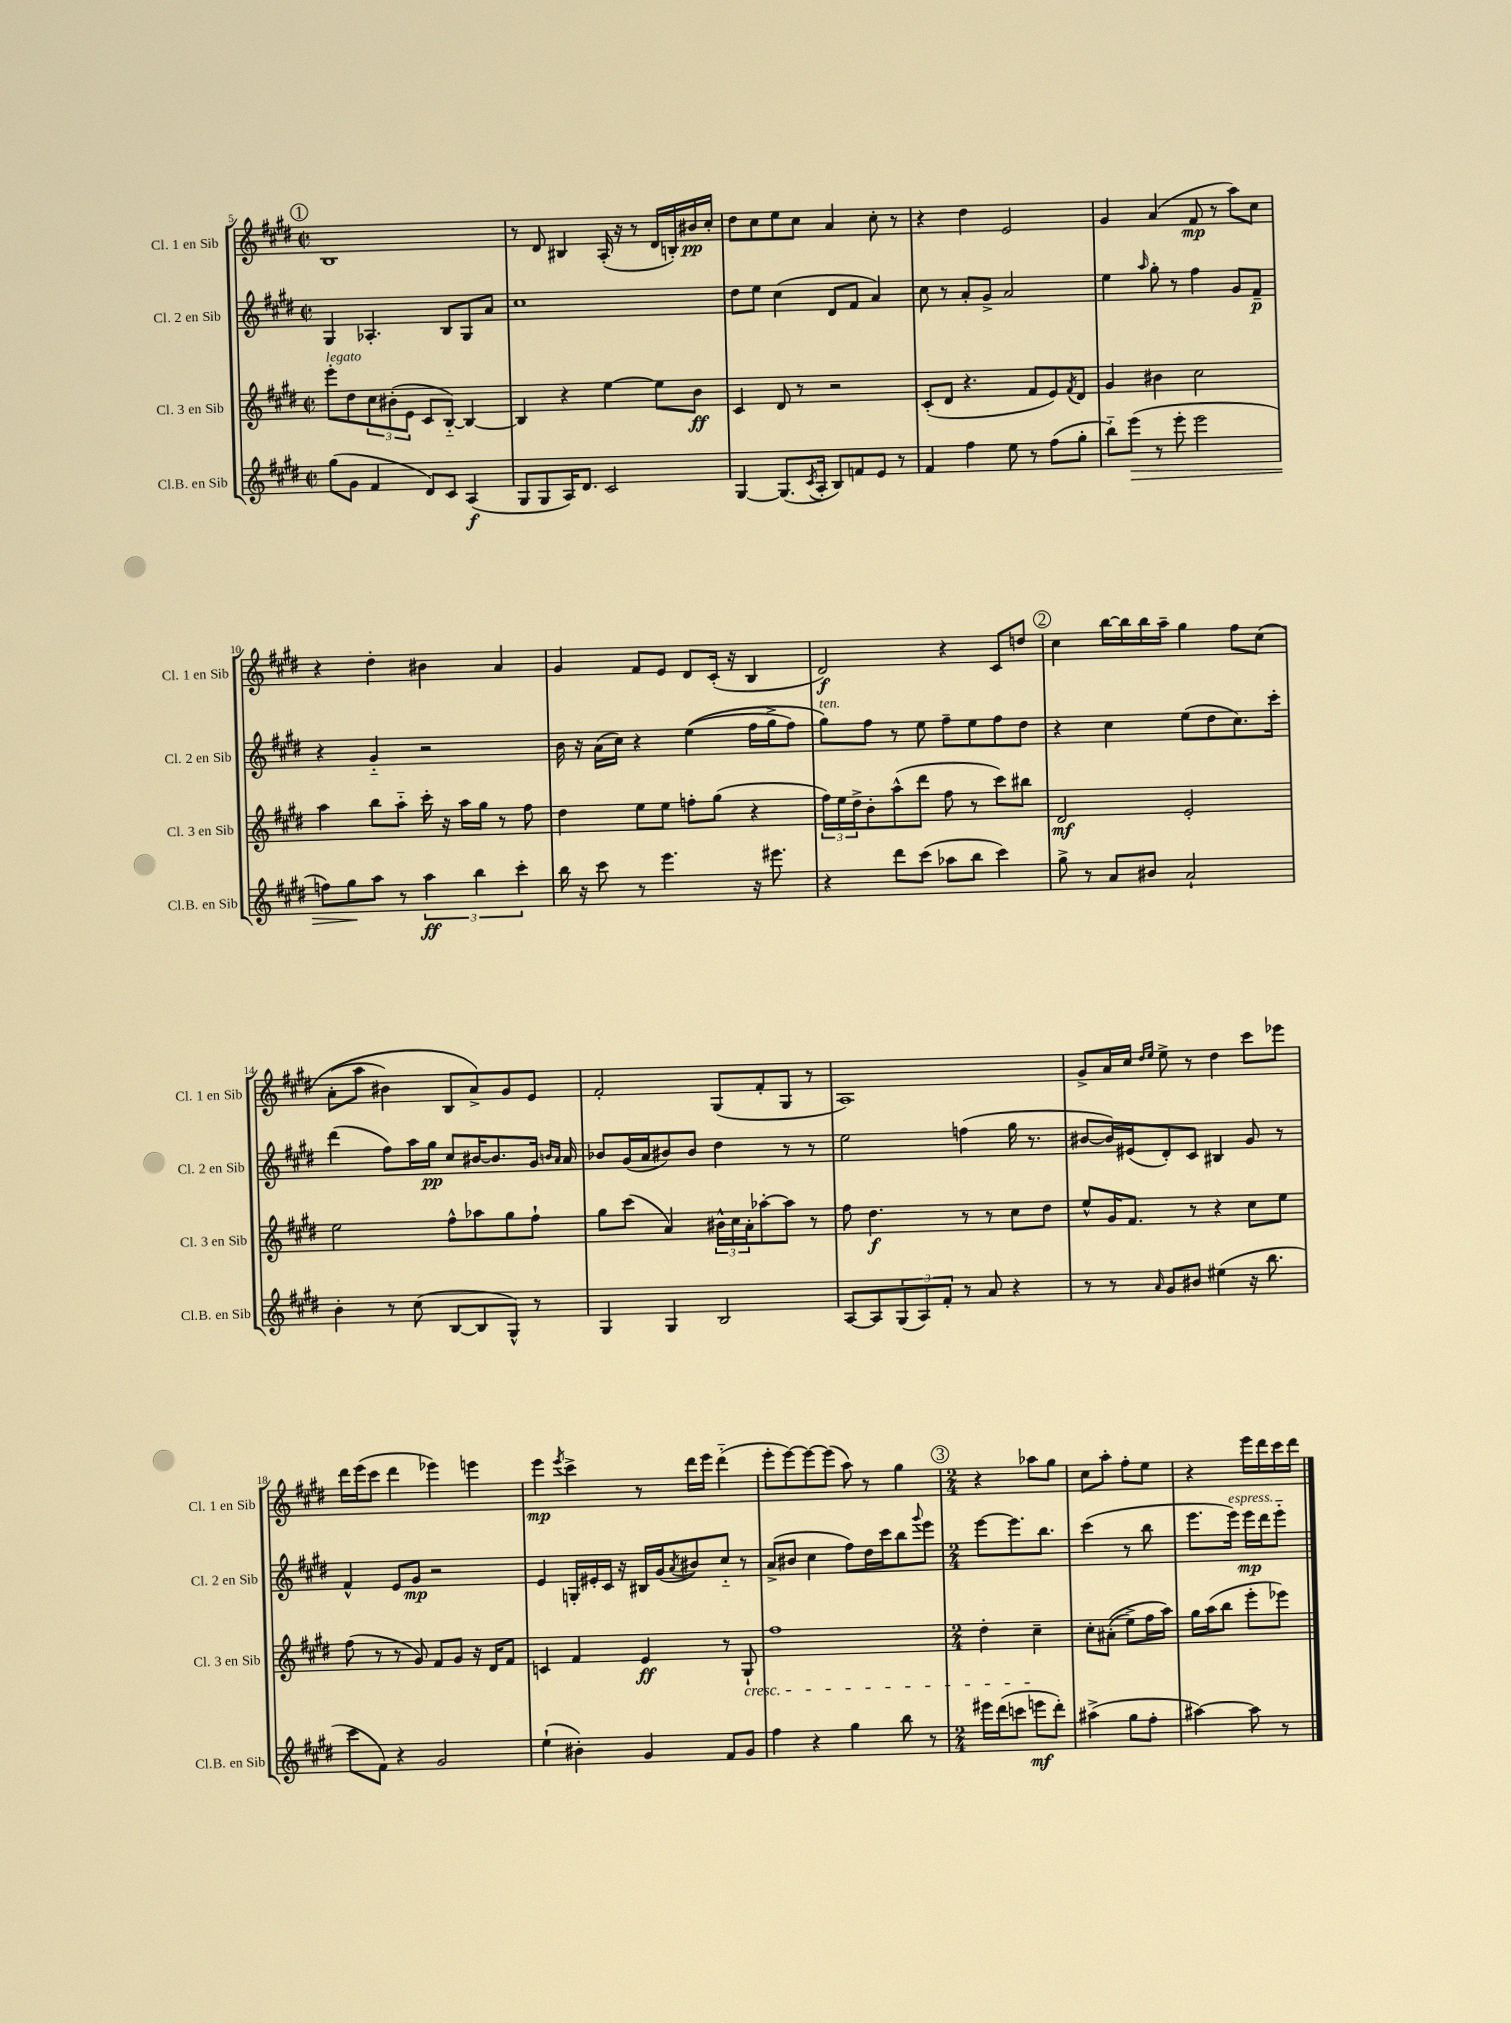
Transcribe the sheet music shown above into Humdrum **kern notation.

**kern	**kern	**kern	**kern
*staff4	*staff3	*staff2	*staff1
*clefG2	*clefG2	*clefG2	*clefG2
*k[f#c#g#d#]	*k[f#c#g#d#]	*k[f#c#g#d#]	*k[f#c#g#d#]
*M2/2	*M2/2	*M2/2	*M2/2
*met(c|)	*met(c|)	*met(c|)	*met(c|)
(8gg#	8eee'	4G#	1B
8g#	8dd#	.	.
4f#	12cc#	4.A-'	.
.	(12b#'	.	.
.	12e	.	.
8d#)	8c#	.	.
8c#	[8B'~)	8B	.
(4A	4B_	8G#	.
.	.	8a	.
=	=	=	=
8G#	4B]	1cc#	8r
8G#	.	.	8d#
16A)	4r	.	4B#
8.d#	.	.	.
2c#	[4ee	.	(16A'
.	.	.	16r
.	.	.	8r
.	8ee]	.	16d#
.	.	.	16B')
.	8b	.	16b#
.	.	.	16cc#'
=	=	=	=
[4G#	4c#	8dd#	8dd#
.	.	8ee	8cc#
(8.G#]	8d#	(4cc#	8ee
.	8r	.	8cc#
8qc#	.	.	.
16A'	.	.	.
8B)	2r	8d#	4a
8f	.	8f#	.
8e	.	4a)	8cc#'
8r	.	.	8r
=	=	=	=
4f#	(8c#'	8cc#	4r
.	8d#	8r	.
4ff#	4.r	8a'	4dd#
.	.	8g#^	.
8ee	.	2a	2e
8r	8f#	.	.
(8ff#	8e)	.	.
.	8qf#	.	.
8gg#'	8d#	.	.
=	=	=	=
8bb'~)	4g#	4ee	4g#
(8eee	.	.	.
.	.	16qqaa	.
8r	4b#	8gg#'	(4a
8eee'	.	8r	.
2eee	2cc#	4ff#	8f#
.	.	.	8r
.	.	8g#	8aa)
.	.	8f#~	8cc#
=	=	=	=
8ff)	4aa	4r	4r
8gg#	.	.	.
8aa	8bb	4g#'~	4dd#'
8r	8aa'~	.	.
6aa	16ccc#'	2r	4b#
.	16r	.	.
.	16aa	.	.
6bb	.	.	.
.	16gg#	.	.
.	8r	.	4a
6ccc#'	.	.	.
.	8ff#	.	.
=	=	=	=
16bb	4dd#	16b	4g#
16r	.	16r	.
8ccc#	.	(16a	.
.	.	16cc#)	.
8r	8ee	4r	8f#
4.eee	8ee	.	8e
.	8ff'	&((4ee	8d#
.	(8gg#	.	(16c#'
.	.	.	16r
16r	4r	16ff#	4B
8.eee#	.	16gg#^	.
.	.	8ff#)	.
=	=	=	=
4r	24ff#)	8gg#&)	2d#)
.	24ee	.	.
.	24dd#^	.	.
.	8b'	8ff#	.
8ddd#	(8aa^^	8r	.
(8ccc#	8ddd#	8ee	.
8aa-	8ff#	8ff#~	4r
8bb	8r	8ee	.
4ccc#)	8ccc#)	8ff#	8c#
.	8bb#	8dd#	8dd
=	=	=	=
8gg#^	2d#	4r	4cc#
8r	.	.	.
8a	.	4cc#	[16bb
.	.	.	16bb]
8b#	.	.	16bb
.	.	.	16aa~
2a`	2e'	(8ee	4gg#
.	.	8dd#	.
.	.	8.cc#)	8ff#
.	.	.	&(8cc#
.	.	16ccc#'	.
=	=	=	=
4b'	2ee	(4ddd#	(8a'
.	.	.	8aa
8r	.	8ff#)	4b#)
(8cc#	.	16aa	.
.	.	16gg#	.
[8B	8ff#^^	8cc#	8B
8B]	8aa-	[16b#	8a^&)
.	.	8.b#]	.
8G#^^)	8gg#	.	8g#
8r	8ff#`	16g#	8e
.	.	16qqb	.
.	.	16qqa	.
.	.	16a	.
=	=	=	=
4G#	8gg#	8b-	2f#'
.	(8ccc#	(16g#	.
.	.	16a	.
4G#	4a)	8b#)	.
.	.	8b#	.
2B	24b#^^	4dd#	(8G#
.	24cc#	.	.
.	24a'	.	.
.	[8aa-'	.	8f#'
.	8aa-]	8r	8G#
.	8r	8r	8r
=	=	=	=
[8A	8ff#	2ee	1A)
8A]	4.dd#	.	.
(12G#	.	.	.
12A)	.	.	.
12f#'	.	.	.
8r	8r	(4ff	.
8a	8r	.	.
4r	8cc#	16gg#	.
.	.	8.r	.
.	8dd#	.	.
=	=	=	=
8r	8ee^^	[8b#	8g#^
8r	16g#	16b#])	16a
.	8.f#	(16e#	16cc#
.	.	.	16qqdd#
16qqa	.	.	16qqee
8g#	.	8d#')	8ee^
8b#	8r	8c#	8r
(4ee#	4r	4B#	4dd#
16r	8cc#	8g#	8ccc#
8.bb	.	.	.
.	8ee	8r	8eee-
=	=	=	=
8ccc#	(8ff#	4f#^^	16ddd#
.	.	.	(16eee
8f#)	8r	.	8ccc#
4r	8r	8e	4ddd#
.	8g#)	8g#	.
2g#	8f#	2r	4eee-)
.	8g#	.	.
.	16r	.	4eee
.	16d#	.	.
.	8f#	.	.
=	=	=	=
(4ee`	4c	4e	4eee
.	.	.	8qeee
4b#')	4f#	16G'	4ccc#^
.	.	16e#'	.
.	.	16c#	.
.	.	16r	.
4g#	4e	16B#	8r
.	.	(16g#	.
.	.	8qa	.
.	.	8b#)	16ddd#
.	.	.	16eee
8f#	8r	8cc#'~	(4ddd#'~
8g#	8G#`	8r	.
=	=	=	=
4ff#	1ff#	(8a^	8eee'
.	.	8b#	[8eee)
4r	.	4cc#	8eee_
.	.	.	(8eee]
4gg#	.	8ff#)	8aa)
.	.	16dd#	8r
.	.	16ccc#	.
8bb	.	8bb	4gg#
.	.	8qqggg#	.
8r	.	8eee	.
=	=	=	=
*M2/4	*M2/4	*M2/4	*M2/4
16eee#	4dd#'	[8eee	4r
(16ddd#	.	.	.
8ccc	.	8.eee]	.
8eee	4cc#~	.	8aa-
.	.	8.bb	.
8ddd#')	.	.	8gg#
=	=	=	=
(4aa#^	8cc#'	(4ccc#	8cc#
.	&((8a#'	.	8aa'
8gg#	8ee^)	8r	8ff#'
8ff#'	16ff#	8bb	8ee
.	16aa&)	.	.
=	=	=	=
[4aa#)	16gg#	8.eee	4r
.	(16aa	.	.
.	8bb	.	.
.	.	16eee)	.
8aa#]	8eee'	16eee	16eee
.	.	16ddd#	16ddd#
8r	8eee-)	8eee'~	16ccc#
.	.	.	16ddd#
==	==	==	==
*-	*-	*-	*-
